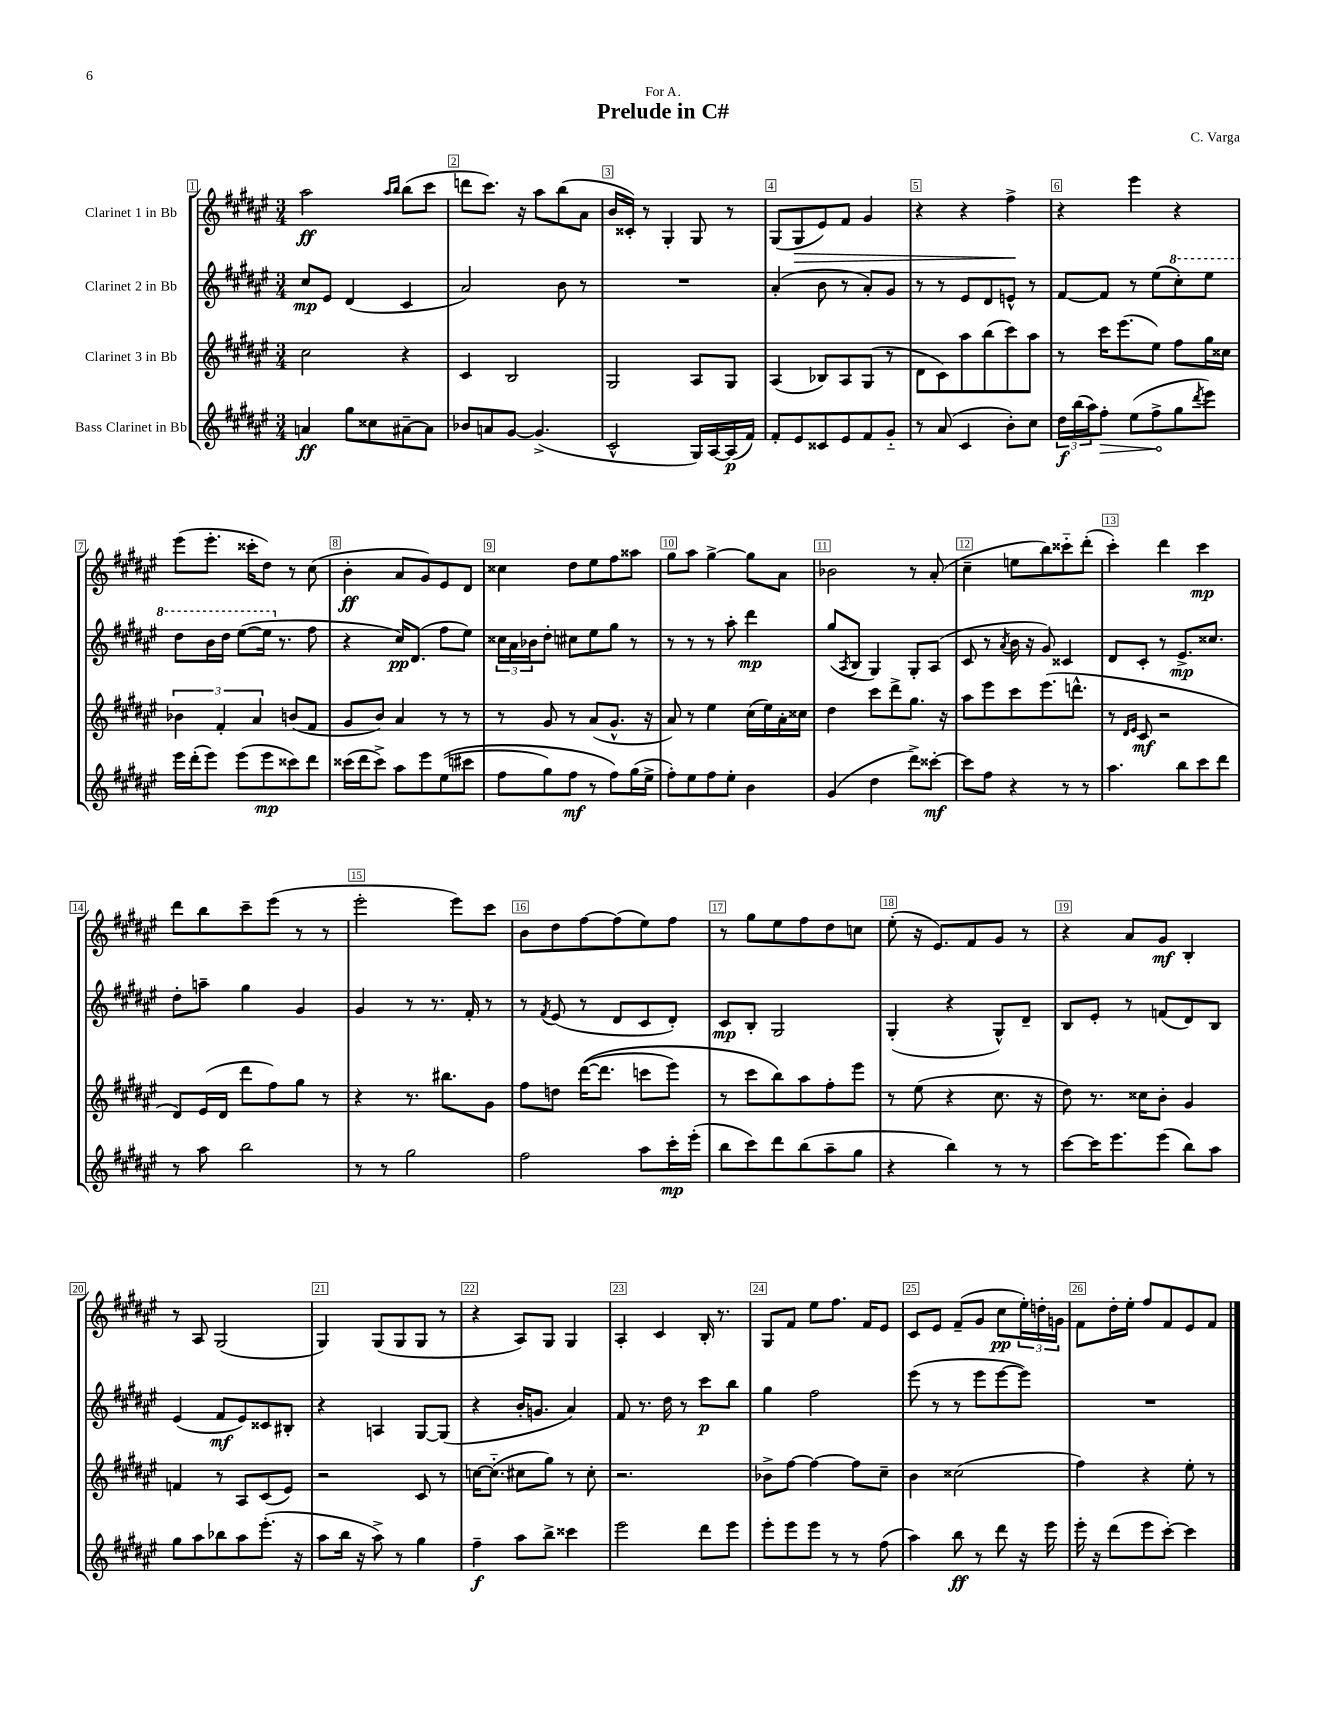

**kern	**kern	**kern	**kern
*staff4	*staff3	*staff2	*staff1
*clefG2	*clefG2	*clefG2	*clefG2
*k[f#c#g#d#a#e#]	*k[f#c#g#d#a#e#]	*k[f#c#g#d#a#e#]	*k[f#c#g#d#a#e#]
*M3/4	*M3/4	*M3/4	*M3/4
4a	2cc#	8cc#	2aa#
.	.	8e#	.
8gg#	.	(4d#	.
8cc##	.	.	.
.	.	.	16qqaa#
.	.	.	16qqbb
[8a#~	4r	4c#	(8bb
8a#]	.	.	8ccc#
=	=	=	=
8b-	4c#	2a#)	8ddd
8a	.	.	8.ccc#)
[8g#	2B	.	.
.	.	.	16r
(4.g#^]	.	.	8aa#
.	.	8b	(8bb
.	.	8r	8a#
=	=	=	=
2c#^^	2G#	2.r	16b
.	.	.	16c##')
.	.	.	8r
.	.	.	4G#'
16G#)	8A#	.	8G#
[16A#	.	.	.
(16A#]	8G#	.	8r
16f#)	.	.	.
=	=	=	=
8f#'	(4A#	(4a#'	(8G#
8e#	.	.	8G#
8c##	8B-)	8b	8e#)
8e#	8A#	8r	8f#
8f#	(8G#	8a#')	4g#
8g#'~	8r	8g#	.
=	=	=	=
8r	8d#	8r	4r
(8a#	8c#)	8r	.
4c#	8aa#	8e#	4r
.	(8bb	8d#	.
8b')	8ccc#)	8e^^	4ff#^
8cc#	8aa#	8r	.
=	=	=	=
24dd#	8r	[8f#	4r
(24bb	.	.	.
24aa#)	.	.	.
8ff#'	16ccc#	8f#]	.
.	(8.eee#	.	.
(8ee#	.	8r	4eee#
8ff#^	8ee#)	(8ee#	.
8gg#	8ff#	8ccc#')	4r
8qddd#	.	.	.
8eee#)	16gg#	8eee#	.
.	16cc##	.	.
=	=	=	=
16eee#	6b-	8ddd#	(8eee#
(16ddd#'	.	.	.
8eee#)	.	16bb	8.eee#'
.	6f#'	.	.
.	.	16ddd#	.
(8eee#	.	([8eee#	.
.	.	.	16ccc##'
.	6a#	.	.
8eee#	.	16eee#]	8dd#)
.	.	8.r	.
8ccc##)	(8b	.	8r
8ddd#	8f#	8ff#	(8cc#
=	=	=	=
(16ccc##	8g#	4r	4b'
16ddd#	.	.	.
8ccc##^)	8b)	.	.
8aa#	4a#	16cc#)	8a#
.	.	(8.d#	.
8eee#	.	.	8g#)
&((8ee#	8r	8ff#	8e#
8ccc#	8r	8ee#)	8d#
=	=	=	=
8ff#	8r	24cc##	4cc##
.	.	24a#	.
.	.	24b-	.
8gg#)	8g#	8dd#'	.
8ff#	8r	8cc#	8dd#
8r	(8a#	8ee#	8ee#
8ff#&)	8.g#^^	8gg#	8ff#
(16gg#	.	8r	8aa##
16ee#^	16r	.	.
=	=	=	=
8ff#')	8a#)	8r	8gg#
8ee#	8r	8r	8aa#
8ff#	4ee#	8r	[4gg#^
8ee#'	.	8aa#'	.
4b	(16cc#	4ddd#	8gg#]
.	16ee#)	.	.
.	16a#'	.	8a#
.	16cc##	.	.
=	=	=	=
(4g#	4dd#	(8gg#	2b-
.	.	8qA#	.
.	.	8B	.
4dd#	8ccc#	4G#)	.
.	8ddd#^	.	.
8ddd#^)	8.gg#	8G#'	8r
[8ccc##'	.	(8A#	(8a#'
.	16r	.	.
=	=	=	=
8ccc##]	8aa#	8c#	4cc#~
8ff#	8eee#	8r	.
.	.	8qa#	.
4r	8ccc#	16b	8ee
.	.	16r	.
.	(8.eee#	8g#)	8bb)
8r	.	4c##	8ccc##'~
.	8.ddd^^	.	.
8r	.	.	(8ddd#'
=	=	=	=
4.aa#	8r	8d#	4ccc#')
.	16qqd#	.	.
.	16qqe#	.	.
.	8c#	8c#'	.
.	2r	8r	4ddd#
8bb	.	8.e#^	.
8ccc#	.	.	4ccc#
.	.	8.cc##	.
8ddd#	.	.	.
=	=	=	=
8r	8d#)	8dd#'	8ddd#
8aa#	(16e#	8aa~	8bb
.	16d#	.	.
2bb	8ddd#	4gg#	8ccc#~
.	8ff#)	.	(8eee#
.	8gg#	4g#	8r
.	8r	.	8r
=	=	=	=
8r	4r	4g#	2eee#'
8r	.	.	.
2gg#	8.r	8r	.
.	.	8.r	.
.	8.bb#	.	.
.	.	.	8eee#)
.	.	16f#'	.
.	8g#	8r	8ccc#
=	=	=	=
2ff#	8ff#	8r	8b
.	.	8qf#	.
.	8dd	(8e#	8dd#
.	&(([16ddd#	8r	[8ff#
.	8.ddd#]	.	.
.	.	8d#	(8ff#]
8aa#	8ccc	8c#	8ee#)
16ccc#'	8eee#)	8d#')	8ff#
(16eee#'	.	.	.
=	=	=	=
8bb	8r	8c#	8r
8ccc#)	8ccc#	8B'	8gg#
8ddd#	8bb&)	2G#	8ee#
(8bb	8aa#	.	8ff#
8aa#~	8ff#'	.	8dd#
8gg#	8eee#	.	8cc
=	=	=	=
4r	8r	(4G#'	(8ee#'
.	(8ee#	.	16r
.	.	.	8.e#)
4bb)	4r	4r	.
.	.	.	8f#
8r	8.cc#	8G#^^)	8g#
8r	.	8d#~	8r
.	16r	.	.
=	=	=	=
[8ccc#	8dd#)	8B	4r
16ccc#]	8.r	8e#'	.
8.eee#	.	.	.
.	.	8r	8a#
.	16cc##	.	.
(8eee#	8b'	(8f	8g#
8bb)	4g#	8d#)	4B'
8aa#	.	8B	.
=	=	=	=
8gg#	4f	(4e#	8r
8aa#	.	.	8A#
8bb-	8r	8f#	(2G#
8aa#	8A#	8e#)	.
(8.eee#'	(8c#	8c##	.
.	8e#)	8B#'	.
16r	.	.	.
=	=	=	=
8aa#	2r	4r	4G#)
16bb	.	.	.
16r	.	.	.
8aa#^)	.	4A	(8G#
8r	.	.	8G#
4gg#	8c#	[8G#	8G#
.	8r	(8G#]	8r
=	=	=	=
4ff#~	[16cc	4r	4r
.	(8.cc'~]	.	.
8aa#	8cc#	16b'	8A#)
.	.	8.g	.
8bb^	8gg#)	.	8G#
4ccc##	8r	4a#)	4G#
.	8cc#'	.	.
=	=	=	=
2eee#	2.r	8f#	4A#'
.	.	8.r	.
.	.	.	4c#
.	.	16dd#	.
.	.	8r	.
8ddd#	.	8ccc#	16B'
.	.	.	8.r
8eee#	.	8bb	.
=	=	=	=
8eee#'	8b-^	4gg#	8G#
8eee#	[8ff#	.	8f#
8eee#	4ff#_	2ff#	8ee#
8r	.	.	8.ff#
8r	8ff#]	.	.
.	.	.	16f#
(8ff#	8cc#~	.	8e#
=	=	=	=
4aa#)	4b	(8eee#	8c#
.	.	8r	8e#
8bb	(2cc##	8r	(8f#~
8r	.	8eee#	8g#
8ddd#	.	[8eee#	8cc#
16r	.	8eee#])	24ee#')
.	.	.	24dd'
16eee#	.	.	.
.	.	.	24g
=	=	=	=
16eee#'	4ff#)	2.r	8f#
16r	.	.	.
(8ddd#	.	.	16dd#'
.	.	.	16ee#'
8eee#	4r	.	8ff#
[8ccc#')	.	.	8f#
4ccc#]	8ee#'	.	8e#
.	8r	.	8f#
==	==	==	==
*-	*-	*-	*-
